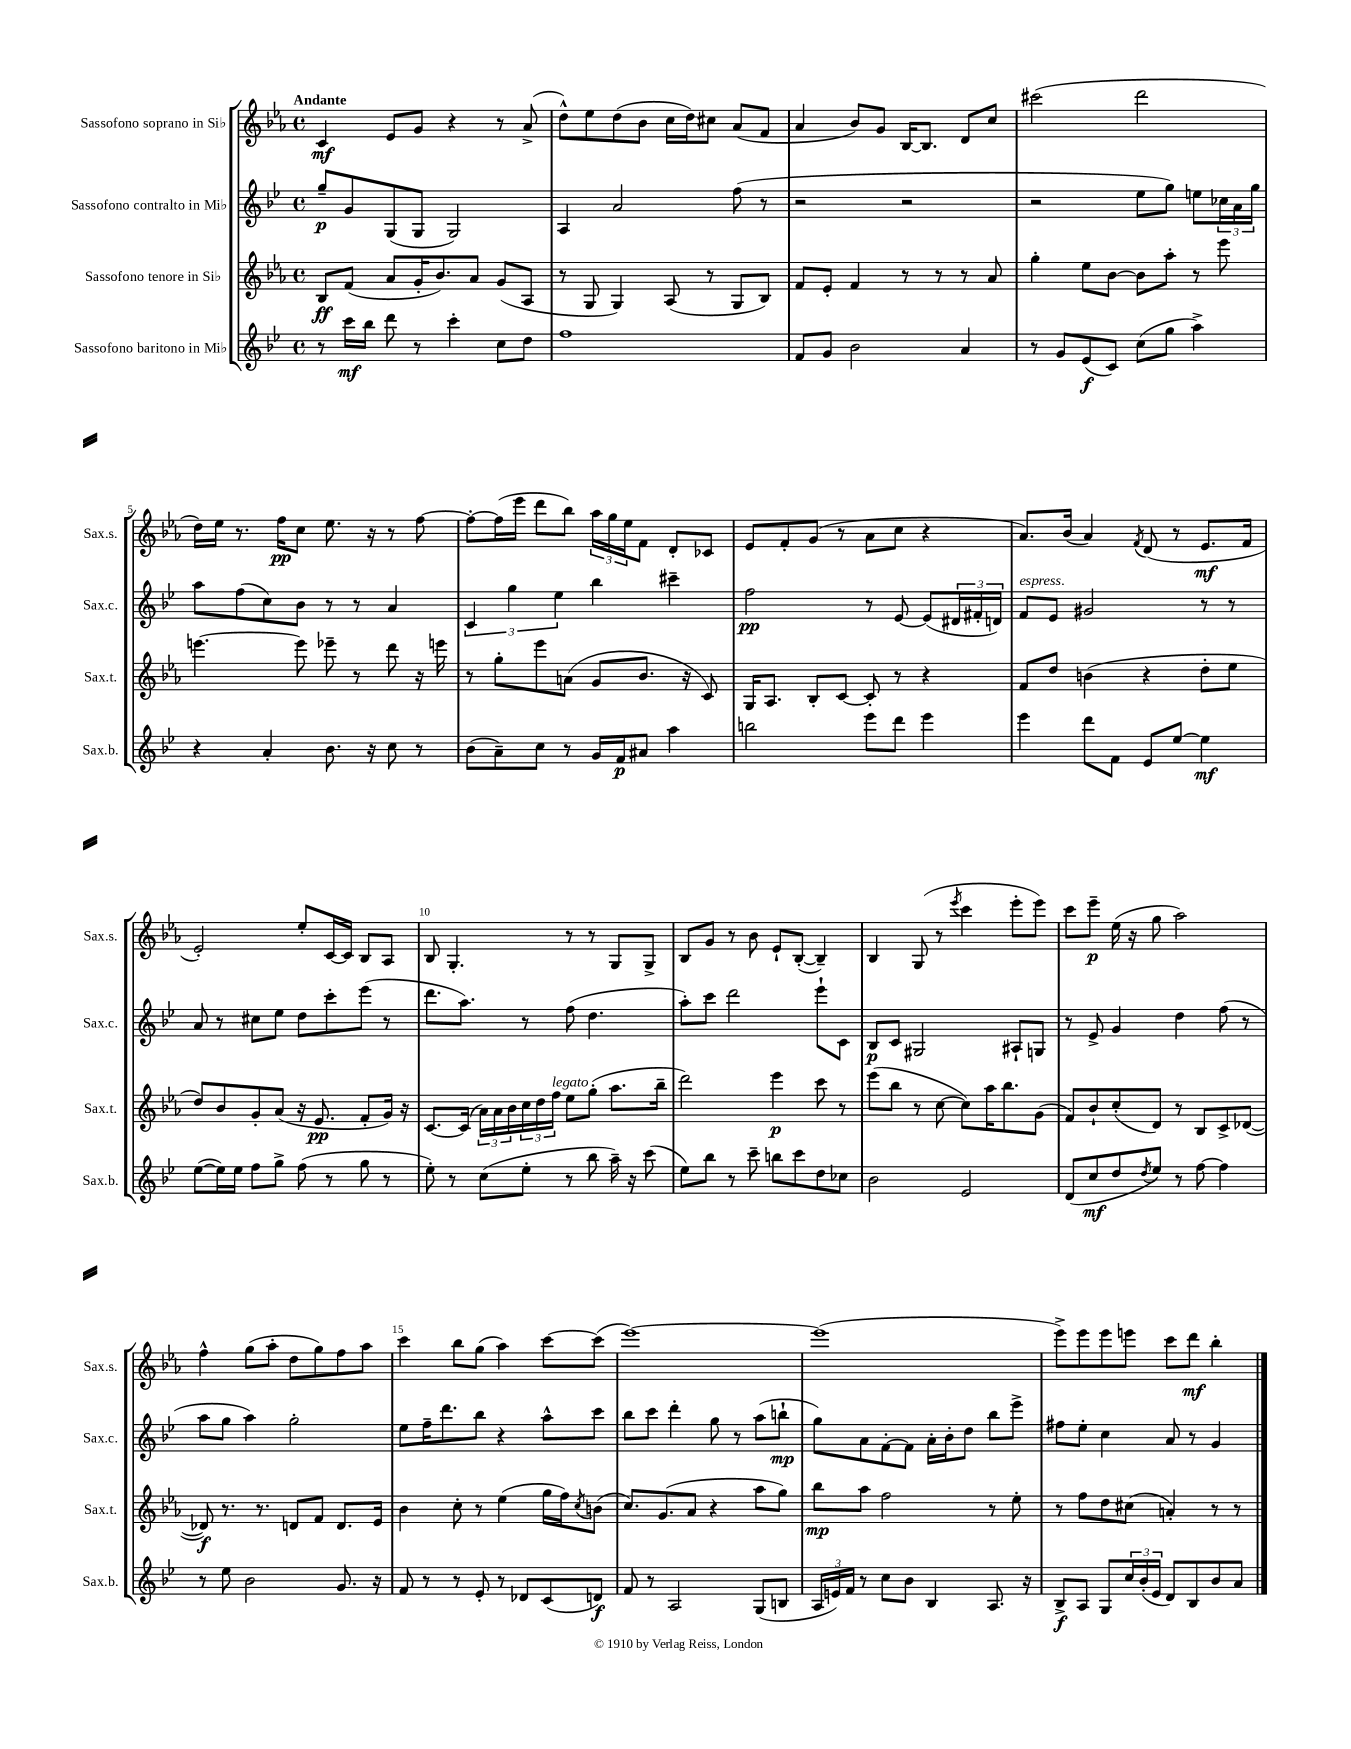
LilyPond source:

<<
\new StaffGroup <<
\new Staff = "s0" \with { instrumentName = "Sassofono soprano in Sib" shortInstrumentName = "Sax.s." } {
    \clef treble \key ees \major \defaultTimeSignature \time 4/4 \tempo "Andante"
    c'4\mf ees'8 g'8 r4 r8 aes'8->( |
    d''8-^) ees''8 d''8( bes'8 c''16 d''16) cis''8 aes'8( f'8 |
    aes'4 bes'8) g'8 bes16~ bes8. d'8 c''8 |
    cis'''2( d'''2 |
    d''16) ees''16 r8. f''16\pp c''8 ees''8. r16 r8 f''8~ |
    f''8~-. f''16( ees'''16 d'''8 bes''8) \tuplet 3/2 { aes''16 g''16 ees''16 } f'8 d'8-. ces'8 |
    ees'8 f'8-. g'8( r8 aes'8 c''8 r4 |
    aes'8.) bes'16( aes'4) \acciaccatura { f'8 } d'8( r8 ees'8.\mf f'16 |
    ees'2-.) ees''8-. c'16~ c'16 bes8 aes8 |
    bes8 g4.-. r8 r8 g8 g8-> |
    bes8 g'8 r8 bes'8 ees'8-! bes8~-.( bes4--) |
    bes4 g8( r8 \acciaccatura { ees'''8 } c'''4 ees'''8-. ees'''8) |
    c'''8 ees'''8--\p ees''16( r16 g''8 aes''2) |
    f''4-^ g''8( aes''8-. d''8 g''8) f''8 aes''8 |
    c'''4 bes''8 g''8( aes''4) c'''8~ c'''8( |
    ees'''1~) |
    ees'''1( |
    ees'''8->) ees'''8 ees'''8 e'''8 c'''8 d'''8\mf bes''4-. \bar "|." |
}
\new Staff = "s1" \with { instrumentName = "Sassofono contralto in Mib" shortInstrumentName = "Sax.c." } {
    \clef treble \key bes \major \defaultTimeSignature \time 4/4
    g''8--\p g'8 g8( g8 g2) |
    a4 a'2 f''8( r8 |
    r2 r2 |
    r2 ees''8 g''8) e''8 \tuplet 3/2 { ces''16 a'16 g''16 } |
    a''8 f''8( c''8) bes'8 r8 r8 a'4 |
    \tuplet 3/2 { c'4 g''4 ees''4 } bes''4 cis'''4-- |
    f''2\pp r8 ees'8~ ees'8( \tuplet 3/2 { dis'16 fis'16-. d'16) } |
    f'8^\markup { \italic "espress." } ees'8 gis'2 r8 r8 |
    a'8 r8 cis''8 ees''8 d''8 c'''8-. ees'''8( r8 |
    d'''8. a''8.) r8 f''8( d''4. |
    a''8-.) c'''8 d'''2 ees'''8-! c'8 |
    bes8\p c'8 gis2 ais8-! g8 |
    r8 ees'8-> g'4 d''4 f''8( r8 |
    a''8 g''8 a''4) g''2-. |
    ees''8 f''16-- d'''8. bes''8 r4 a''8-^ c'''8 |
    bes''8 c'''8 d'''4-. g''8 r8 a''8( b''8-!\mp |
    g''8) a'8 f'8~-. f'8 a'16-. bes'16-. d''8 bes''8 ees'''8-> |
    fis''8 ees''8-. c''4 a'8 r8 g'4 \bar "|." |
}
\new Staff = "s2" \with { instrumentName = "Sassofono tenore in Sib" shortInstrumentName = "Sax.t." } {
    \clef treble \key ees \major \defaultTimeSignature \time 4/4
    bes8\ff f'8( aes'8 g'16-. bes'8.) aes'8 g'8( aes8 |
    r8 g8 g4) aes8( r8 g8 bes8) |
    f'8 ees'8-. f'4 r8 r8 r8 aes'8 |
    g''4-. ees''8 bes'8~ bes'8 aes''8-. r8 ees'''8 |
    e'''4.~ e'''8 ees'''8-- r8 d'''8 r16 e'''16 |
    r8 g''8-. ees'''8 a'8( g'8 bes'8. r16 c'8) |
    g16 aes8. bes8-. c'8~ c'8-. r8 r4 |
    f'8 d''8 b'4( r4 d''8-. ees''8 |
    d''8) bes'8 g'8-. aes'8( r16 ees'8.\pp f'8-. g'16) r16 |
    c'8.~ c'16( \tuplet 3/2 { aes'16) aes'16 bes'16 } \tuplet 3/2 { c''16 d''16 f''16^\markup { \italic "legato" } } ees''8 g''8-.( aes''8. bes''16-- |
    d'''2) ees'''4\p c'''8 r8 |
    ees'''8( bes''8 r8 c''8~ c''8) aes''16 bes''8. g'8( |
    f'8) bes'8-! c''8-.( d'8) r8 bes8 c'8-> des'8~( |
    des'8\f) r8. r8. d'8 f'8 d'8. ees'16 |
    bes'4 c''8-. r8 ees''4( g''16 f''16) \acciaccatura { c''8 } b'8( |
    c''8.) g'8.( aes'8 r4 aes''8 g''8) |
    bes''8\mp aes''8 f''2 r8 ees''8-. |
    r8 f''8 d''8 cis''8( a'4-.) r8 r8 \bar "|." |
}
\new Staff = "s3" \with { instrumentName = "Sassofono baritono in Mib" shortInstrumentName = "Sax.b." } {
    \clef treble \key bes \major \defaultTimeSignature \time 4/4
    r8 c'''16\mf bes''16 d'''8 r8 c'''4-. c''8 d''8 |
    f''1 |
    f'8 g'8 bes'2 a'4 |
    r8 g'8 ees'8\f( c'8) c''8( g''8 a''4->) |
    r4 a'4-. bes'8. r16 c''8 r8 |
    bes'8( a'8--) c''8 r8 g'16 f'16\p ais'8 a''4 |
    b''2 ees'''8 d'''8 ees'''4 |
    ees'''4 d'''8 f'8 ees'8 ees''8~ ees''4\mf |
    ees''8~( ees''16) ees''16 f''8 g''8-> f''8( r8 g''8 r8 |
    ees''8-.) r8 c''8( ees''8-. r8 bes''8 a''16--) r16 c'''8( |
    ees''8) bes''8 r8 c'''8-- b''8 c'''8 d''8 ces''8 |
    bes'2 ees'2 |
    d'8( c''8\mf d''8 \acciaccatura { d''8 } ees''8) r8 f''8~ f''4 |
    r8 ees''8 bes'2 g'8. r16 |
    f'8 r8 r8 ees'8-. r8 des'8 c'8( d'8\f) |
    f'8 r8 a2 g8( b8 |
    \tuplet 3/2 { a16 e'16) f'16 } r8 c''8 bes'8 bes4 a8. r16 |
    bes8->\f a8 g8 \tuplet 3/2 { c''16 bes'16-.( ees'16 } d'8) bes8 bes'8 a'8 \bar "|." |
}
>>
>>
\layout { \context { \Score \override BarNumber.break-visibility = ##(#f #t #t) barNumberVisibility = #(every-nth-bar-number-visible 5) } }
